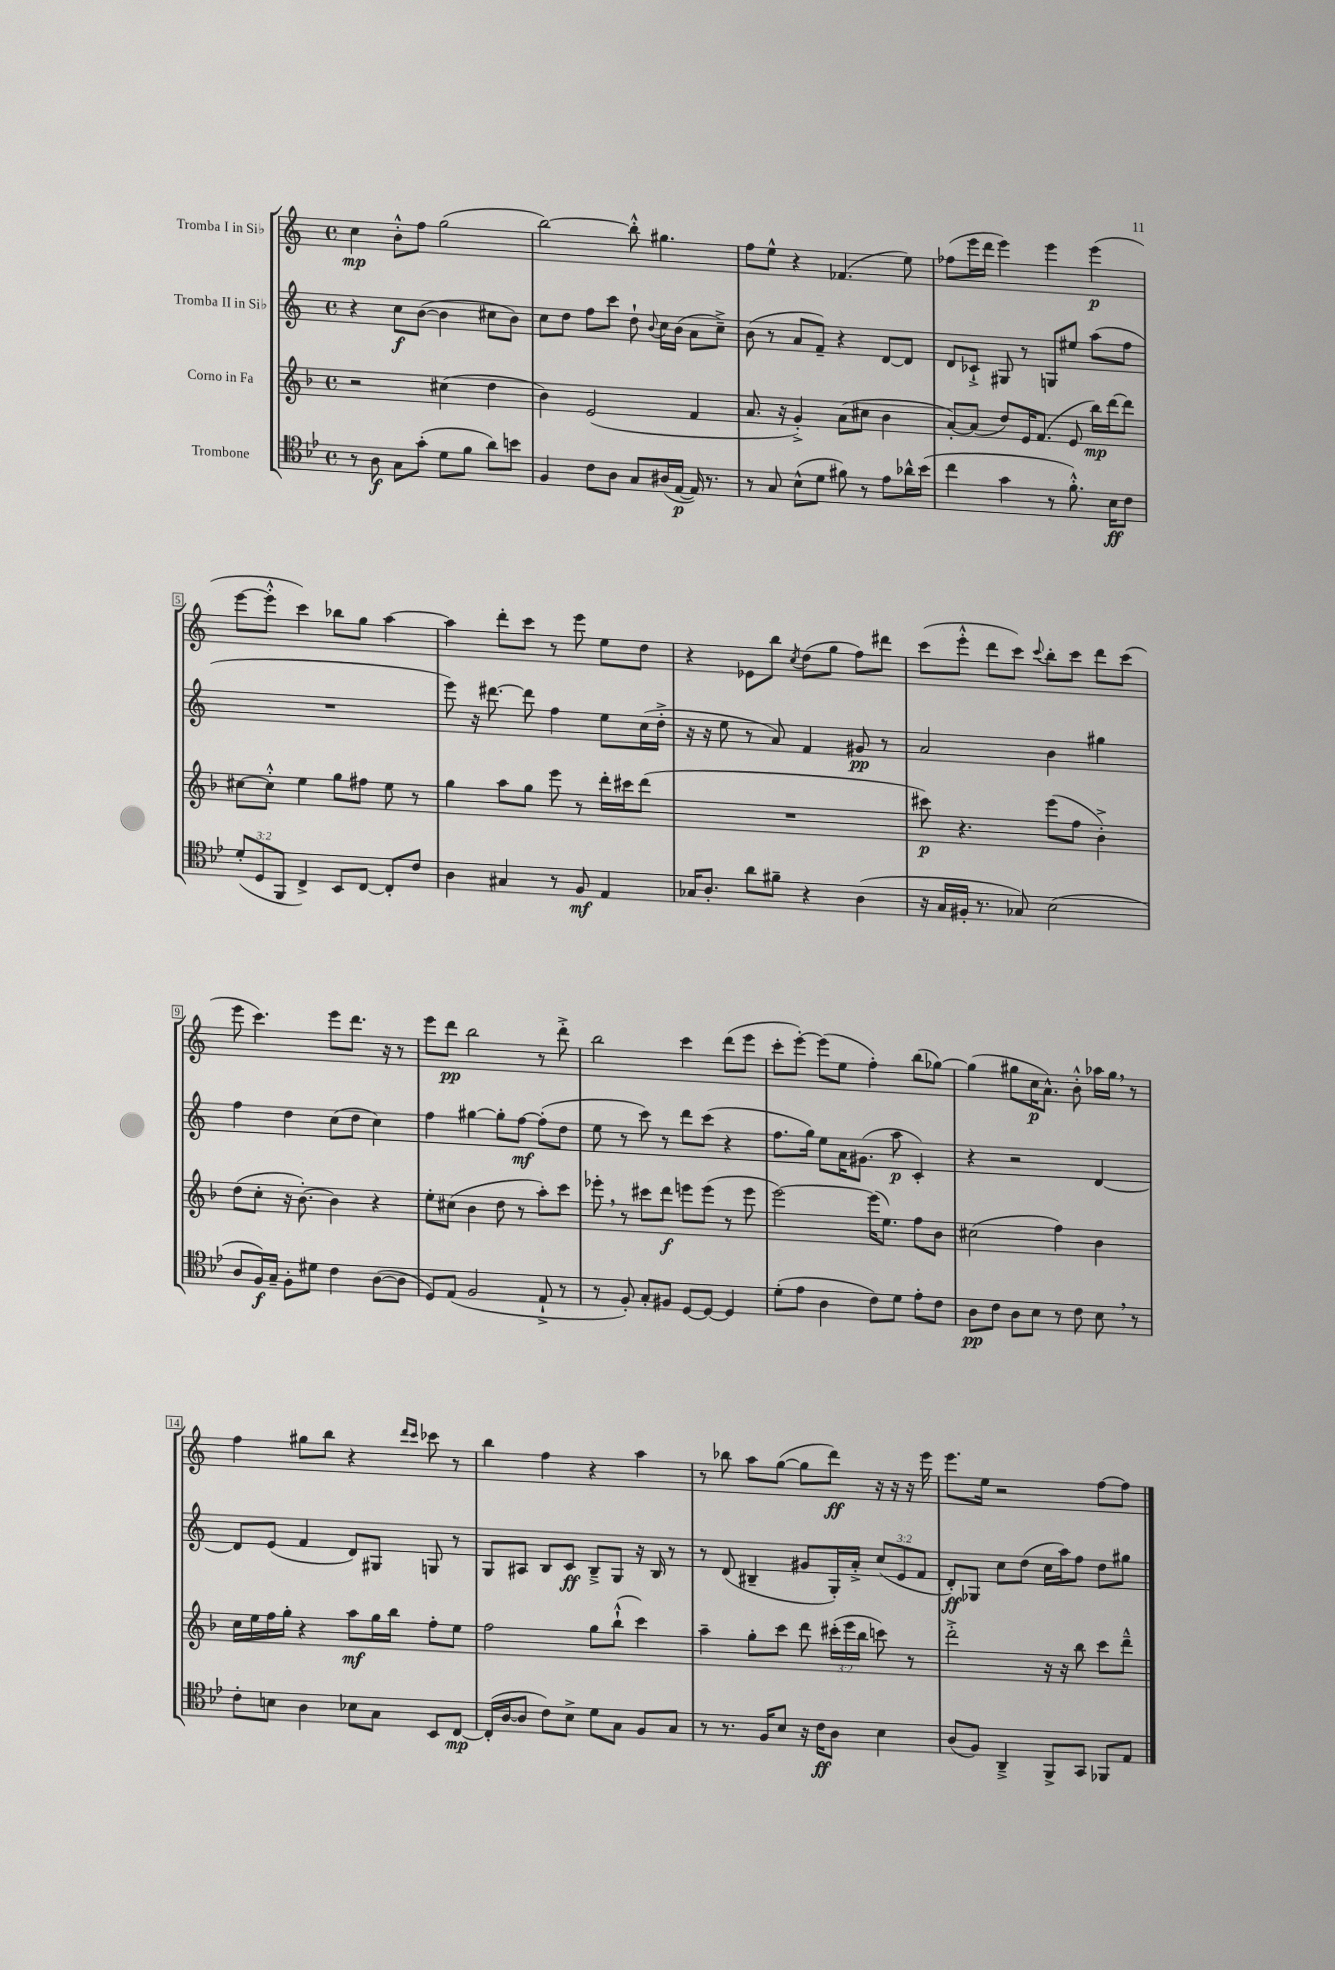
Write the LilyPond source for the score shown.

<<
\new StaffGroup <<
\new Staff = "s0" \with { instrumentName = "Tromba I in Sib" } {
    \clef treble \key c \major \defaultTimeSignature \time 4/4
    \autoBeamOff c''4\mp b'8[-.-^ f''8] g''2( |
    b''2~) b''8-.-^ gis''4. |
    f''8[ e''8]-^ r4 fes'4.( e''8) |
    fes''8[( e'''16 d'''16] e'''4) e'''4 e'''4\p( |
    e'''8[~ e'''8]-.-^ c'''4) bes''8[ g''8] a''4~ |
    a''4 d'''8[-. c'''8] r8 e'''8 e''8[ d''8] |
    r4 ees'8[ b''8] \acciaccatura { c''8 } d''8[( g''8] f''8[) dis'''8] |
    c'''8[( e'''8]-.-^ d'''8[ c'''8]) \appoggiatura { c'''8 } b''8[-. c'''8] d'''8[ c'''8]( |
    e'''8 c'''4.) e'''8[ d'''8.] r16 r8 |
    e'''8[ d'''8]\pp b''2 r8 d'''8-.-> |
    b''2 c'''4 d'''8[( e'''8] |
    c'''8[-. e'''8]~-.) e'''8[( e''8] f''4-.) b''8[( ges''8]~) |
    ges''4( gis''8[ c''16\p a'8.]-^) b'8-.-^ aes''16[ gis''16] \breathe r8 |
    f''4 gis''8[ b''8] r4 \grace { d'''16[ c'''16] } ces'''8 r8 |
    b''4 f''4 r4 a''4 |
    r8 bes''8 a''8[ g''8]~( g''8[ d'''8]\ff) r16 r16 r16 e'''16 |
    e'''8.[ e''16] r2 f''8[~ f''8] \bar "|." |
}
\new Staff = "s1" \with { instrumentName = "Tromba II in Sib" } {
    \clef treble \key c \major \defaultTimeSignature \time 4/4 \override Staff.TupletNumber.text = #tuplet-number::calc-fraction-text
    \autoBeamOff r4 c''8[\f b'8]~( b'4 cis''8[ b'8]) |
    c''8[ d''8] f''8[ c'''8] d''8-! \appoggiatura { b'8 } c''16[ b'16]( a'8[ c''8]--->) |
    b'8( r8 a'8[ f'8]--) r4 d'8[~ d'8] |
    d'8[ ces'8]-!-> gis8 r8 g8[ eis''8] a''8[( f''8] |
    R1 |
    e'''8) r16 dis'''8.~ dis'''8 f''4 e''8[ c''16( d''16]-.-> |
    r16 r16 e''8 r8 a'8) f'4 gis'8\pp r8 |
    a'2 b'4 gis''4 |
    f''4 d''4 c''8[( d''8] c''4) |
    f''4 gis''4~ gis''8[-. f''8]~\mf f''8[-.( d''8] |
    e''8 r8 c'''8) r8 d'''8[ c'''8]( r4 |
    f''8.[ g''16]) e''8[ a'16 gis'8.]( a''8\p c'4-.) |
    r4 r2 d'4~ |
    d'8[ e'8]( f'4 d'8[) gis8] g8 r8 |
    g8[ ais8] b8[ c'8]\ff b8[---> g8] r16 b16 r8 |
    r8 d'8( bis4-- gis'8[ g16-.) a'16]-.-> \tuplet 3/2 { c''8[( e'8 f'8] } |
    d'8[-.\ff) ges8] c''8[ d''8]( c''16[ a''16) f''8] d''8[ gis''8] \bar "|." |
}
\new Staff = "s2" \with { instrumentName = "Corno in Fa" } {
    \clef treble \key f \major \defaultTimeSignature \time 4/4 \override Staff.TupletNumber.text = #tuplet-number::calc-fraction-text
    \autoBeamOff r2 cis''4( d''4 |
    bes'4) e'2( f'4 |
    a'8. r16 g'4-.->) a'8[( cis''8] bes'4 |
    a'8[~-.) a'8]( d''8[) e'16 f'8.]( e'8 bes''16[\mp) d'''16~ d'''8] |
    cis''8[~ cis''8]-.-^ e''4 g''8[ fis''8] e''8 r8 |
    g''4 a''8[ g''8] e'''8 r8 d'''16[-. cis'''16 d'''8]( |
    R1 |
    cis'''8\p) r4. e'''8[( f''8] bes'4-.->) |
    d''8[( c''8]-. r16 bes'8.~-.) bes'4 r4 |
    e''8[-. cis''8]( bes'4 d''8 r8 a''8[-.) c'''8] |
    ees'''8-. \breathe r8 cis'''8[ d'''8]\f e'''8[ e'''8]( r8 e'''8 |
    e'''2~) e'''16[( e''8.]) f''8[ bes'8] |
    cis''2( f''4) bes'4 |
    c''16[ e''16 f''16 g''16]-. r4 a''8[\mf g''16 bes''16] f''8[-. e''8] |
    f''2 g''8[ bes''8]-!-^( c'''4) |
    a''4-- g''8[-. c'''8] d'''8 \tuplet 3/2 { cis'''16[-.( e'''16 bes''16] } c'''8) r8 |
    d'''2-.-> r16 r16 bes''8 c'''8[ d'''8]---^ \bar "|." |
}
\new Staff = "s3" \with { instrumentName = "Trombone" } {
    \clef tenor \key bes \major \defaultTimeSignature \time 4/4 \override Staff.TupletNumber.text = #tuplet-number::calc-fraction-text
    \autoBeamOff r8 a8\f g8[ g'8]-.( d'8[ f'8] a'8[) b'8] |
    f4 c'8[ a8] g8[ ais16( ees16]~\p ees16) r8. |
    r8 g8 bes8[-^( d'8] fis'8) r8 ees'8[ aes'16-^ bes'16]( |
    c''4 g'4 r8 f'8.-.-^) bes16[\ff c'8] |
    \tuplet 3/2 { d'8[-.( d8 f,8] } c4->) bes,8[ c8]~ c8[-. c'8] |
    a4 gis4 r8 f8\mf ees4 |
    ges16[ a8.]-. a'8[ fis'8]-- r4 a4( |
    r16 g16[ fis16]-. r8. ges8) bes2( |
    a8[ f16\f) g16]-- f8[-. dis'8] c'4 a8[~( a8] |
    d8[) ees8]( f2 ees8-!-> r8 |
    r8 f8-.) g8[-. fis8] d8[~ d8]~ d4 |
    d'8[-.( ees'8] a4 c'8[) d'8] ees'8[-. c'8] |
    a8[\pp c'8] a8[ bes8] r8 c'8 bes8 \breathe r8 |
    c'8[-. b8] a4 bes8[ g8] bes,8[ c8]~\mp |
    c16[-.( a16~ a8] c'8[) bes8]-> d'8[ g8] f8[ g8] |
    r8 r8. f16[ bes8] r16 c'16[\ff a8] bes4 |
    a8[( f8]) a,4---> f,8[-> g,8] fes,8[ ees8] \bar "|." |
}
>>
>>
\layout { \context { \Score \override BarNumber.stencil = #(make-stencil-boxer 0.1 0.3 ly:text-interface::print) } }
